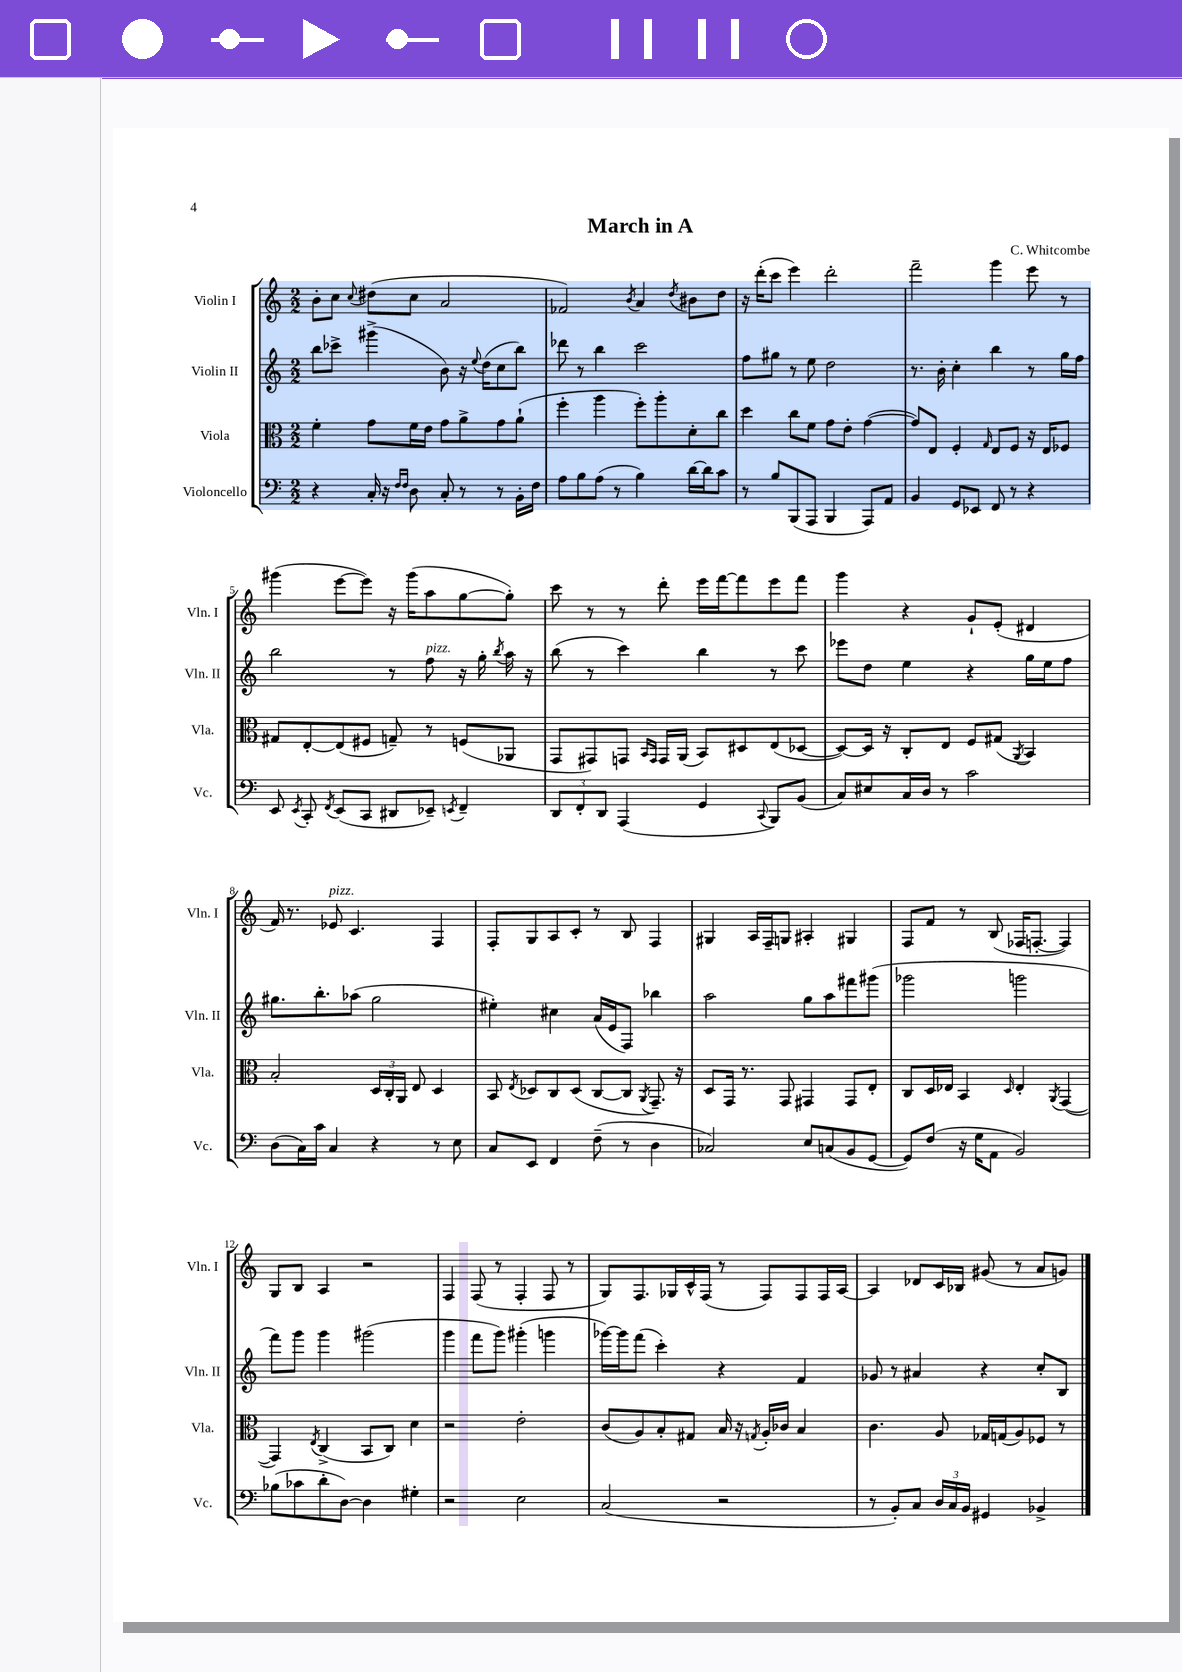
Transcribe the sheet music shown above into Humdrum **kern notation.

**kern	**kern	**kern	**kern
*part4	*part3	*part2	*part1
*staff4	*staff3	*staff2	*staff1
*I"Violoncello	*I"Viola	*I"Violin II	*I"Violin I
*I'Vc.	*I'Vla.	*I'Vln. II	*I'Vln. I
*clefF4	*clefC3	*clefG2	*clefG2
*k[]	*k[]	*k[]	*k[]
*M2/2	*M2/2	*M2/2	*M2/2
=1	=1	=1	=1
4r	4f'\	8bb\L	8b'\L
.	.	8ccc-X^\J	8cc\J
.	.	.	8qqcc/
16C'/	8g\L	(4ggg#X^\	(8dd#X\L
16r	.	.	.
16qqF/LL	.	.	.
16qqF/JJ	.	.	.
8D\	16f\L	.	8cc\J
.	16e\JJ	.	.
8C'/	8g\L	8b\)	2a/
8r	8a^\	16r	.
.	.	8qqee/	.
.	.	(16dd\KL	.
8r	8g\	8cc\	.
16BB'\LL	(8a`\J	8bb\J)	.
16F\JJ	.	.	.
=2	=2	=2	=2
8A\L	4ff'\	8ddd-X\	2f-X/)
8B\	.	8r	.
(8A\J	4aa\	4bb\	.
8r	.	.	.
.	.	.	8qb/
4B\)	8ff'\L)	2ccc\	4a/
.	8aa'\	.	.
.	.	.	8qdd/
[16d\LL	8d'\	.	8b#X\L
16d\J]	.	.	.
8c\J	8cc\J	.	8dd\J
=3	=3	=3	=3
8r	4dd\	8ff\L	16r
.	.	.	(16ddd'\KL
8B/L	.	8gg#X\J	8ccc\J
(8BBB/	8cc\L	8r	4eee\)
8AAA/J	8f\J	8ee\	.
4BBB/	8g\L	2dd\	2ddd'\
.	8e'\J	.	.
8AAA/L)	([4g\	.	.
8AA/J	.	.	.
=4	=4	=4	=4
4BB/	8g/L])	8.r	2fff~\
.	8E/J	.	.
.	.	16b'\	.
8GG/L	4F'/	4cc'\	.
8EE-X/J	.	.	.
.	16qqG/	.	.
8FF/	8E/L	4bb\	4ggg\
8r	8F/J	.	.
4r	16r	8r	8eee\
.	16E/KL	.	.
.	8F-X/J	16gg\LL	8r
.	.	16ff\JJ	.
!!LO:LB:g=z
=5	=5	=5	=5
8EE/	8G#X/L	2bb\	(4ggg#X\
8qEE/	.	.	.
8CC'/	[8E'/	.	.
8qFF/	.	.	.
(8EE/L	(8E/]	.	[8eee\L
8CC/J	8F#X/J	.	8eee\J])
8DD#X/L	8Gn~/)	8r	16r
.	.	.	(16ggg#\KL
!	!	!LO:TX:a:i:t=pizz.	!
8EE-X~/J)	8r	8ff\	8aa\
8qEEn/	.	.	.
4FF~/	(8Fn/L	16r	[8gg\
.	.	16gg'\	.
.	.	8qbb/	.
.	8AA-X/J	16aa\	8gg'\J])
.	.	16r	.
=6	=6	=6	=6
12DD/L	8GG/L	(8bb\	8ccc\
12FF'/	.	.	.
.	8GG#X/)	8r	8r
12DD/J	.	.	.
(4AAA/	8GGn/J	4ccc\)	8r
.	16qqBB/LL	.	.
.	16qqGG/JJ	.	.
.	16GG/LL	.	8ddd'\
.	(16AA/JJ	.	.
4GG/	8BB/L)	4bb\	16eee\LL
.	.	.	[16fff\J
.	8D#X/	.	8fff\]
8qqCC/	.	.	.
8BBB/L)	(8E/	8r	8eee\
(8BB/J	[8D-X/J	8ccc\	8fff\J
=7	=7	=7	=7
8C/L)	8D-/L_)	8eee-X\L	4ggg\
8E#X/	16D-/Jk]	8dd\J	.
.	16r	.	.
16C/L	8C'/L	4ee\	4r
16D/JJ	.	.	.
8r	8E/J	.	.
2c\	8F/L	4r	8g`/L
.	(8G#X/J	.	(8e'/J
.	8qAA/	.	.
.	4BB/)	16gg\LL	4d#X/
.	.	16ee\J	.
.	.	8ff\J	.
!!LO:LB:g=z
=8	=8	=8	=8
(8D\L	2B'/	8.gg#X\L	16f/)
.	.	.	8.r
16C\L)	.	.	.
16c\JJ	.	8.bb'\	.
!	!	!	!LO:TX:a:i:t=pizz.
4C/	.	.	8e-X/
.	.	(8aa-X\J	4.c/
4r	24D/LL	2gg#\	.
.	24C'/	.	.
.	24AA/JJ	.	.
.	8E/	.	.
8r	4D/	.	4F/
8E\	.	.	.
=9	=9	=9	=9
8C/L	8BB/	4ee#X'\)	8F'/L
.	8qE/	.	.
8EE/J	8D-X/L	.	8G/
4FF/	8C/	4cc#X\	8A/
.	(8D-/J	.	8c'/J
(8F~\	[8C/L	(16a/LL	8r
.	.	16e/J	.
8r	8C/J]	8F/J)	8B/
.	8qAA/	.	.
4D\	8.GG~/)	4bb-X\	4F/
.	16r	.	.
=10	=10	=10	=10
2C-X/)	8D/L	2aa\	4G#X/
.	16GG/Jk	.	.
.	8.r	.	.
.	.	.	16A/LL
.	.	.	16F~/J
.	8GG/	.	8Gn/J
8E/L	4GG#X/	8gg\L	4A#X'/
(8Cn/	.	8aa\	.
8BB/	8GG#/L	8fff#X\	4G#X/
[8GG/J	8E'/J	(8ggg#X\J	.
=11	=11	=11	=11
8GG/L])	8C/L	2ggg-X\	8F/L
(8F/J	16D/L	.	8f/J
.	16E-X/JJ	.	.
16r	4BB/	.	8r
16G\KL	.	.	.
8AA\J	.	.	(8B/
.	16qqD/	.	.
2BB/)	4E-'/	2gggn\	16F-X/KL
.	.	.	[8.Fn'/J
.	8qAA/	.	.
.	([4GG/	.	4F/])
!!LO:LB:g=z
=12	=12	=12	=12
(8B-X\L	4GG/])	8fff\L)	8G/L
8c-X\	.	8ggg\J	8B/J
.	8qE/	.	.
8d'\	(4C^/	4ggg\	4A/
[8D\J)	.	.	.
4D\]	8BB/L	(2ggg#X\	2r
.	8C/J)	.	.
4G#X'\	4d\	.	.
=13	=13	=13	=13
2r	2r	4ggg\	4F/
.	.	8fff\L	(8F/
.	.	8ggg\J)	8r
2E\	2e'\	(4ggg#X'\	4F'/
.	.	4gggn\	8F/
.	.	.	8r
=14	=14	=14	=14
(2C/	(8c/L	[16ggg-X\LL)	8G/L)
.	.	16ggg-\J]	.
.	8A/)	(8fff\J	8.F/
.	8B'/	4ccc'\)	.
.	.	.	16G-X/L
.	8G#X/J	.	16c^^/
.	.	.	(16F/JJ
2r	16B/	4r	8r
.	16r	.	.
.	8qGn/	.	.
.	16A'/LL	.	8F/L)
.	16c-X/JJ	.	.
.	4B/	4f/	8F/
.	.	.	16F/L
.	.	.	[16A/JJ
=15	=15	=15	=15
8r	4.c\	8g-X/	4A/]
8BB'/L)	.	8r	.
8C/J	.	4a#X/	8d-X/L
24D/LL	8A/	.	16c/L
24C/	.	.	.
.	.	.	16B-X/JJ
24BB/JJ	.	.	.
4GG#X/	16G-X/LL	4r	(8g#X/
.	(16Gn/J	.	.
.	8A/)	.	8r
4BB-X^/	8F-X/J	8cc'/L	8a/L
.	8r	8B/J	8gn/J)
==	==	==	==
*-	*-	*-	*-
